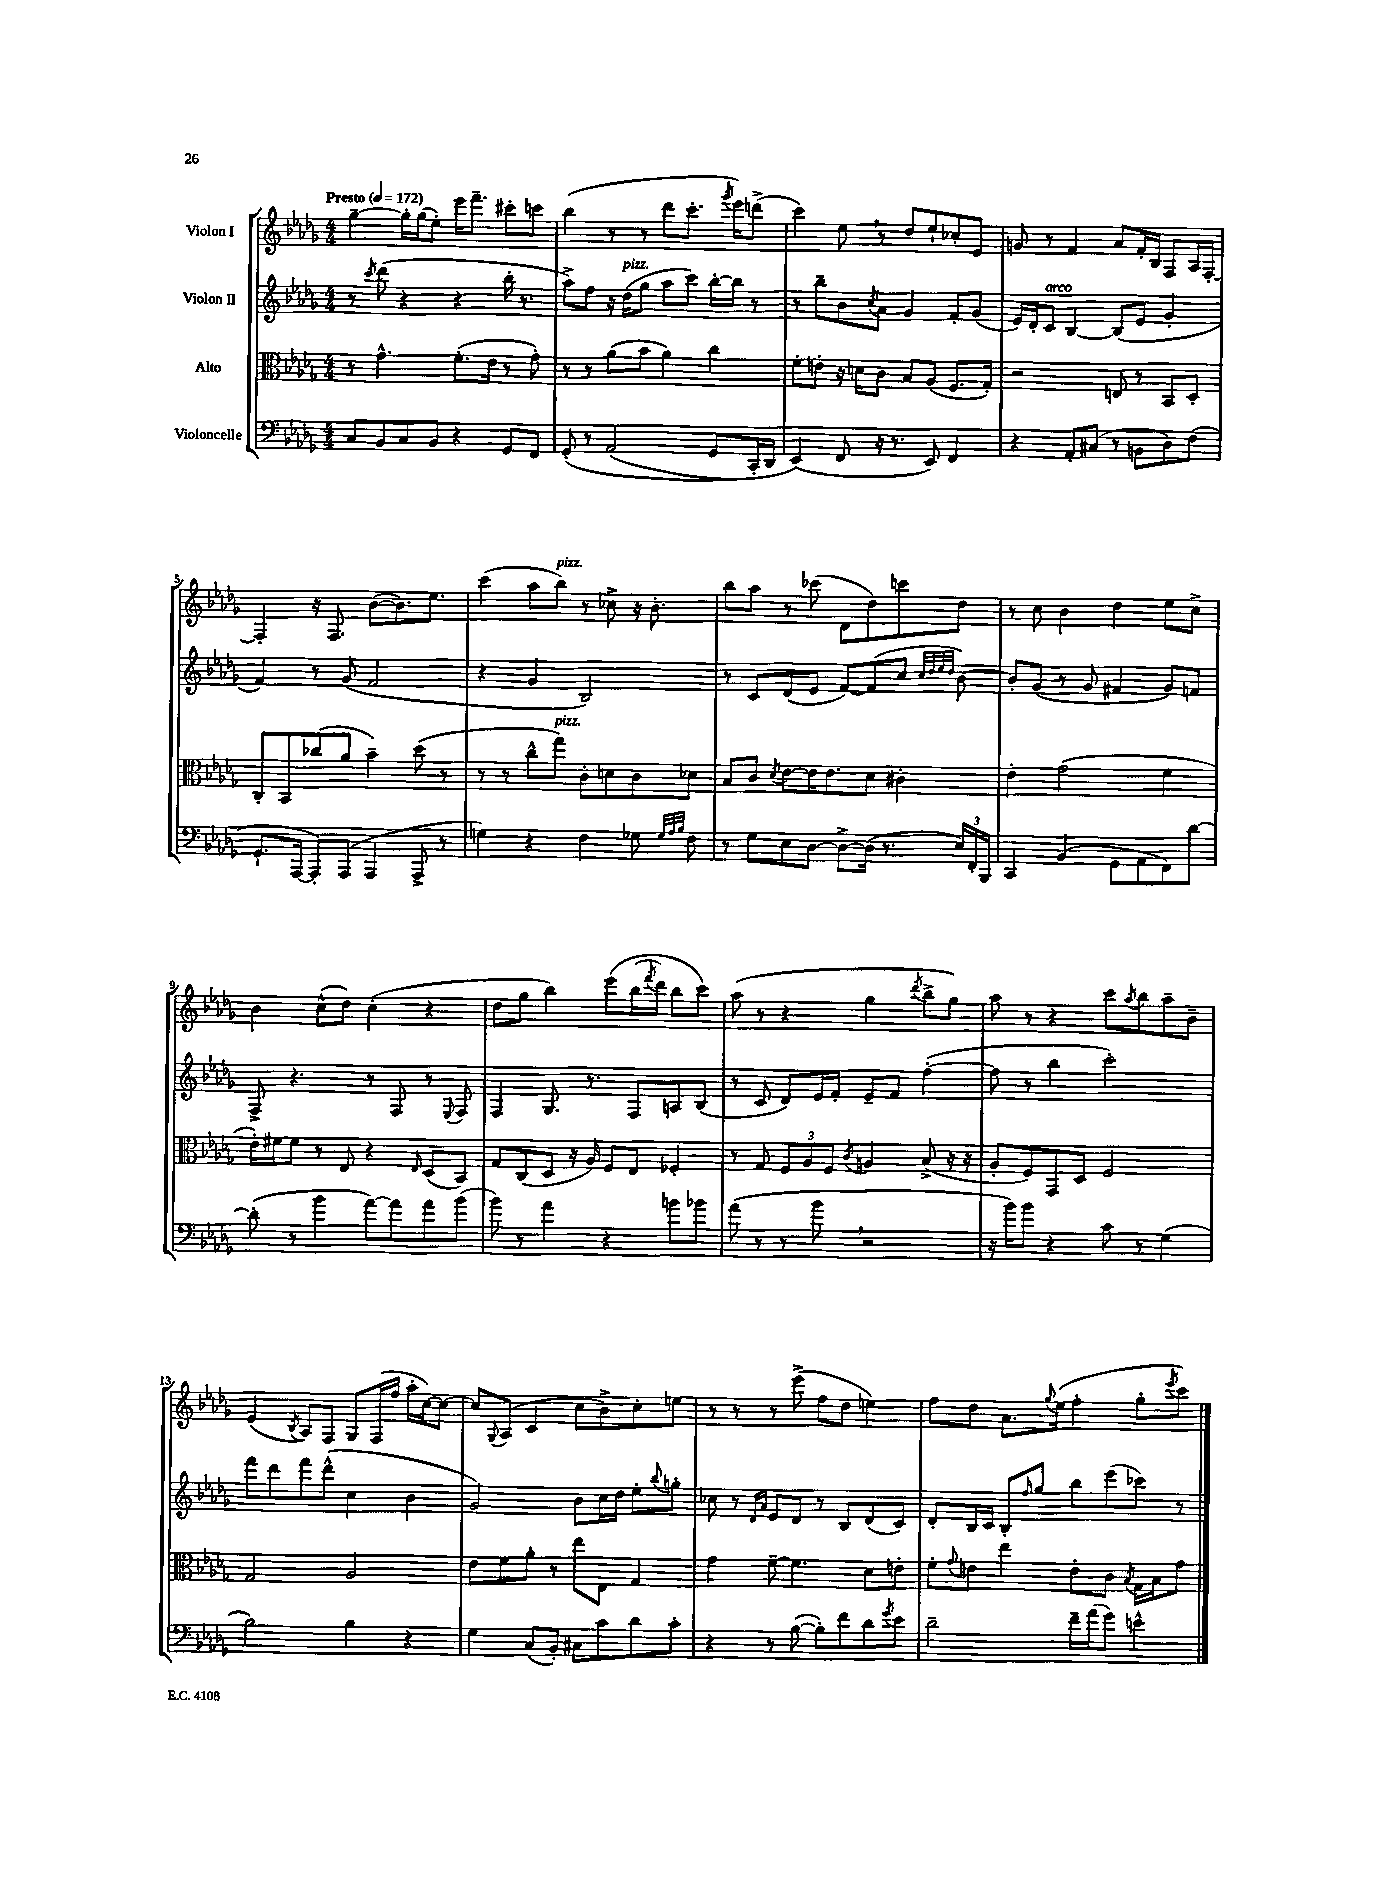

**kern	**kern	**kern	**kern
*part4	*part3	*part2	*part1
*staff4	*staff3	*staff2	*staff1
*I"Violoncelle	*I"Alto	*I"Violon II	*I"Violon I
*clefF4	*clefC3	*clefG2	*clefG2
*k[b-e-a-d-g-]	*k[b-e-a-d-g-]	*k[b-e-a-d-g-]	*k[b-e-a-d-g-]
*M4/4	*M4/4	*M4/4	*M4/4
*MM172	*MM172	*MM172	*MM172
=1	=1	=1	=1
!	!	!	!LO:TX:a:B:t=Presto
8C/L	8r	8r	[4gg-~\
.	.	8qccc/	.
8BB-/	4.g-^^\	(8ddd-\	.
8C/	.	4r	16gg-'\LL]
.	.	.	(16gg-\J
8BB-/J	.	.	8ee-'\J)
4r	(8.f'\L	4r	16eee-\KL
.	.	.	8.fff~\J
.	16e-\Jk	.	.
8GG-/L	8r	16bb-'\	8ccc#X'\L
.	.	8.r	.
8FF/J	8g-'\)	.	8cccn\J
=2	=2	=2	=2
(8GG-'/	8r	8aa-^\L)	(4bb-\
8r	8r	8ff\J	.
(2AA-/	(8a-\L	16r	8r
!	!	!LO:TX:a:i:t=pizz.	!
.	.	(16dd-\KL	.
.	8b-\J	8gg-\J	8r
.	4a-\)	8aa-\L	8ddd-\L
.	.	8ccc\J)	8.ccc'\J
8GG-/L	4cc\	[16bb-'\LL	.
.	.	.	8qggg-/
.	.	16bb-\JJ]	16eee-\KL)
16CC'/L)	.	8r	(8dddn^\J
16DD-/JJ	.	.	.
=3	=3	=3	=3
(4EE-/)	8f'\L	8r	4ccc\)
.	8en'\J	8bb-~\L	.
8FF/	16r	8b-\	8ee-,\
.	16dn\KL	.	.
.	.	8qcc/	.
16r	8c\J	8a-\J	8r
8.r	.	.	.
.	8B-/L	4g-/	8dd-/L
8EE-/)	(8A-/J	.	8ee-`/
4FF/	8.F/L	8f'/L	8cc-X'/
.	.	(8g-/J	8e-/J
.	16G-'/Jk)	.	.
=4	=4	=4	=4
4r	2r	16e-/LL)	8gn/
.	.	16d-'/J	.
!	!	!LO:TX:a:i:t=arco	!
.	.	8c/J	8r
8AA-'/L	.	[4B-/	4f/
(8C#X/J	.	.	.
8r	8En/	(8B-/L]	8a-/L
8BBn\L	8r	8e-/J	16f'/L
.	.	.	16B-/JJ
8D-\)	8BB-/L	4g-'/	8F/L
(8F\J	8D-'/J	.	16A-/L
.	.	.	[16F'/JJ
!!LO:LB:g=z
=5	=5	=5	=5
8.GG-`/L	8C'/L	4f/)	4F'/]
.	8BB-/	.	.
[16AAA-/Jk	.	.	.
8AAA-'/L])	(8cc-X/	8r	16r
.	.	.	8.F/
(8AAA-/J	8a-/J	(8g-/	.
4AAA-/	4b-~\)	2f/	([8b-\L
.	.	.	8.b-\])
8AAA-^/	(8dd-\	.	.
.	.	.	8.ee-\J
8r	8r	.	.
=6	=6	=6	=6
4Gn\)	8r	4r	(4ccc\
.	8r	.	.
4r	8cc^^\L	4g-/	8aa-\L
!	!	!	!LO:TX:a:i:t=pizz.
!	!LO:TX:a:i:t=pizz.	!	!
.	8gg-\J)	.	8bb-\J)
4F\	8c'\L	2B-/)	8r
.	8dn\	.	8cc-X^\
8G-X\	8c\	.	16r
.	.	.	8.b-'\
32qqG-/LLL	.	.	.
32qqA-/	.	.	.
32qqB-/JJJ	.	.	.
8F\	8d-X\J	.	.
=7	=7	=7	=7
8r	8B-/L	8r	8bb-\L
8G-\L	8c/J	8c/L	8aa-\J
.	8qd-/	.	.
8E-\	[8e-\L	(8d-/	8r
[8D-\J	16e-\K]	8e-/J	(8ccc-X\
.	8.e-\	.	.
8D-^\L_	.	[8f/L)	8d-\L
(16D-\Jk]	8d-\J	(8f/]	8dd-\)
8.r	.	.	.
.	4c#X'\	8cc/J	8cccn\
.	.	32qqcc/LLL	.
.	.	32qqdd-/	.
.	.	32qqee-/	.
.	.	32qqdd-/JJJ	.
24E-/LL)	.	[8b-\)	8dd-\J
24FF'/	.	.	.
24BBB-/JJ	.	.	.
=8	=8	=8	=8
4CC/	4e-'\	8b-'/L]	8r
.	.	(8g-/J	8cc\
(4BB-/	(2g-\	8r	4b-\
.	.	8g-/	.
8GG-\L	.	4f#X/	4dd-\
8AA-\	.	.	.
8FF\)	4f\	8g-/L)	8ee-\L
[8d-\J	.	8fn/J	8cc^\J
!!LO:LB:g=z
=9	=9	=9	=9
(8d-'\]	16e-'\LL)	8F^/	4b-\
.	[16f#X\J	.	.
8r	8f#\J]	4.r	.
4b-\	8r	.	(8cc^^\L
.	8E-/	.	8dd-\J)
[8a-\L)	4r	8r	(4cc'\
8a-\]	.	8F/	.
.	16qqE-/	.	.
8a-\	(8D-/L	8r	4r
.	.	8qqE-/	.
(8b-\J	8BB-/J)	8F/	.
=10	=10	=10	=10
8b-\)	8G-/L	4F/	8dd-\L
8r	(8C/	.	8gg-\J
4a-\	8D-/J	8.G-/	4bb-\)
.	16r	.	.
.	16A-/)	8.r	.
4r	8F/L	.	(8eee-\L
.	8E-/J	8F/L	(16bb-\L
.	.	.	8qfff/
.	.	.	16ddd-\JJ)
8bn\L	4F-X'/	8An/	8bb-\L
8b-X\J	.	(8B-/J	8ccc\J)
=11	=11	=11	=11
(8a-\	8r	8r	(8aa-\
8r	8G-/	8c/	8r
8r	12F/L	8d-/L)	4r
.	12A-/	.	.
8b-,\	.	16e-/L	.
.	12F/J	.	.
.	.	16f'/JJ	.
.	8qc/	.	.
2r	4An/	8e-~/L	4gg-\
.	.	8f/J	.
.	.	.	8qddd-/
.	(8B-^/	([4ff'\	8bb-^\L
.	16r	.	8gg-\J)
.	16r	.	.
=12	=12	=12	=12
16r	8A-'/L	8ff\]	8aa-\
16b-\KL)	.	.	.
8b-\J	8F/)	8r	8r
4r	8GG-/	4bb-\	4r
.	8D-/J	.	.
8c\	2F/	2ccc'\)	8ccc\L
.	.	.	8qaa-/
8r	.	.	8bb-\
(4G-\	.	.	8aa-~\
.	.	.	8b-~\J
!!LO:LB:g=z
=13	=13	=13	=13
2B-\)	2G-/	8fff\L	(4e-/
.	.	8ddd-\	.
.	.	.	8qB-/
.	.	8fff\	8A-/L)
.	.	(8ddd-^^\J	8F/J
4B-\	2A-/	4cc\	8G-/L
.	.	.	(16F/L
.	.	.	16ff/JJ
4r	.	4b-\	16aa-'\LL
.	.	.	[16cc\J)
.	.	.	8cc\J_
=14	=14	=14	=14
4G-\	8e-\L	2g-/)	8cc/L]
.	.	.	8qqG-/
.	8f\	.	(8A-/J
(8C/L	8a-'\J	.	4c/
8BB-'/J)	8r	.	.
8C#X\L	8ee-\L	8b-\L	8cc\L
8c\	8E-\J	16cc\L	8b-^\)
.	.	16dd-\JJ	.
8d-\	4G-/	8ee-'\L	8cc'\
.	.	8qqbb-/	.
8c'\J	.	8ggn'\J	8een\J
=15	=15	=15	=15
4r	4g-\	8cc-X\	8r
.	.	8r	8r
.	.	16qqd-/LL	.
.	.	16qqa-/JJ	.
8r	[8f~\	8e-/L	8r
([8B-\	4.f\]	8d-/J	(8eee-^\
8B-'\L])	.	8r	8ff\L
8f\	.	8B-/L	8dd-\J
8d-\	8d-\L	(8d-/	4een\)
8qg-/	.	.	.
8e-\J	8en'\J	8c/J)	.
=16	=16	=16	=16
2d-~\	8f'\L	8d-'/L	8ff\L
.	8qqg-/	.	.
.	8en\J	16B-/L	8dd-\J
.	.	16c/JJ	.
.	4ee-\	8B-'/L	8.a-\L
.	.	16qqff/	.
.	.	8gg-/J	.
.	.	.	8qqgg-/
.	.	.	(16ee-\Jk
16f~\LL	8e'\L	8bb-\L	4ff'\
(16a-\J	.	.	.
8g-\J)	8c\J	(8eee-\	.
.	8qB-/	.	.
4en^^\	16G-\LL	8ccc-X\J)	8gg-'\L
.	16B-\J	.	.
.	.	.	8qeee-/
.	8g-\J	8r	8ccc\J)
==	==	==	==
*-	*-	*-	*-
